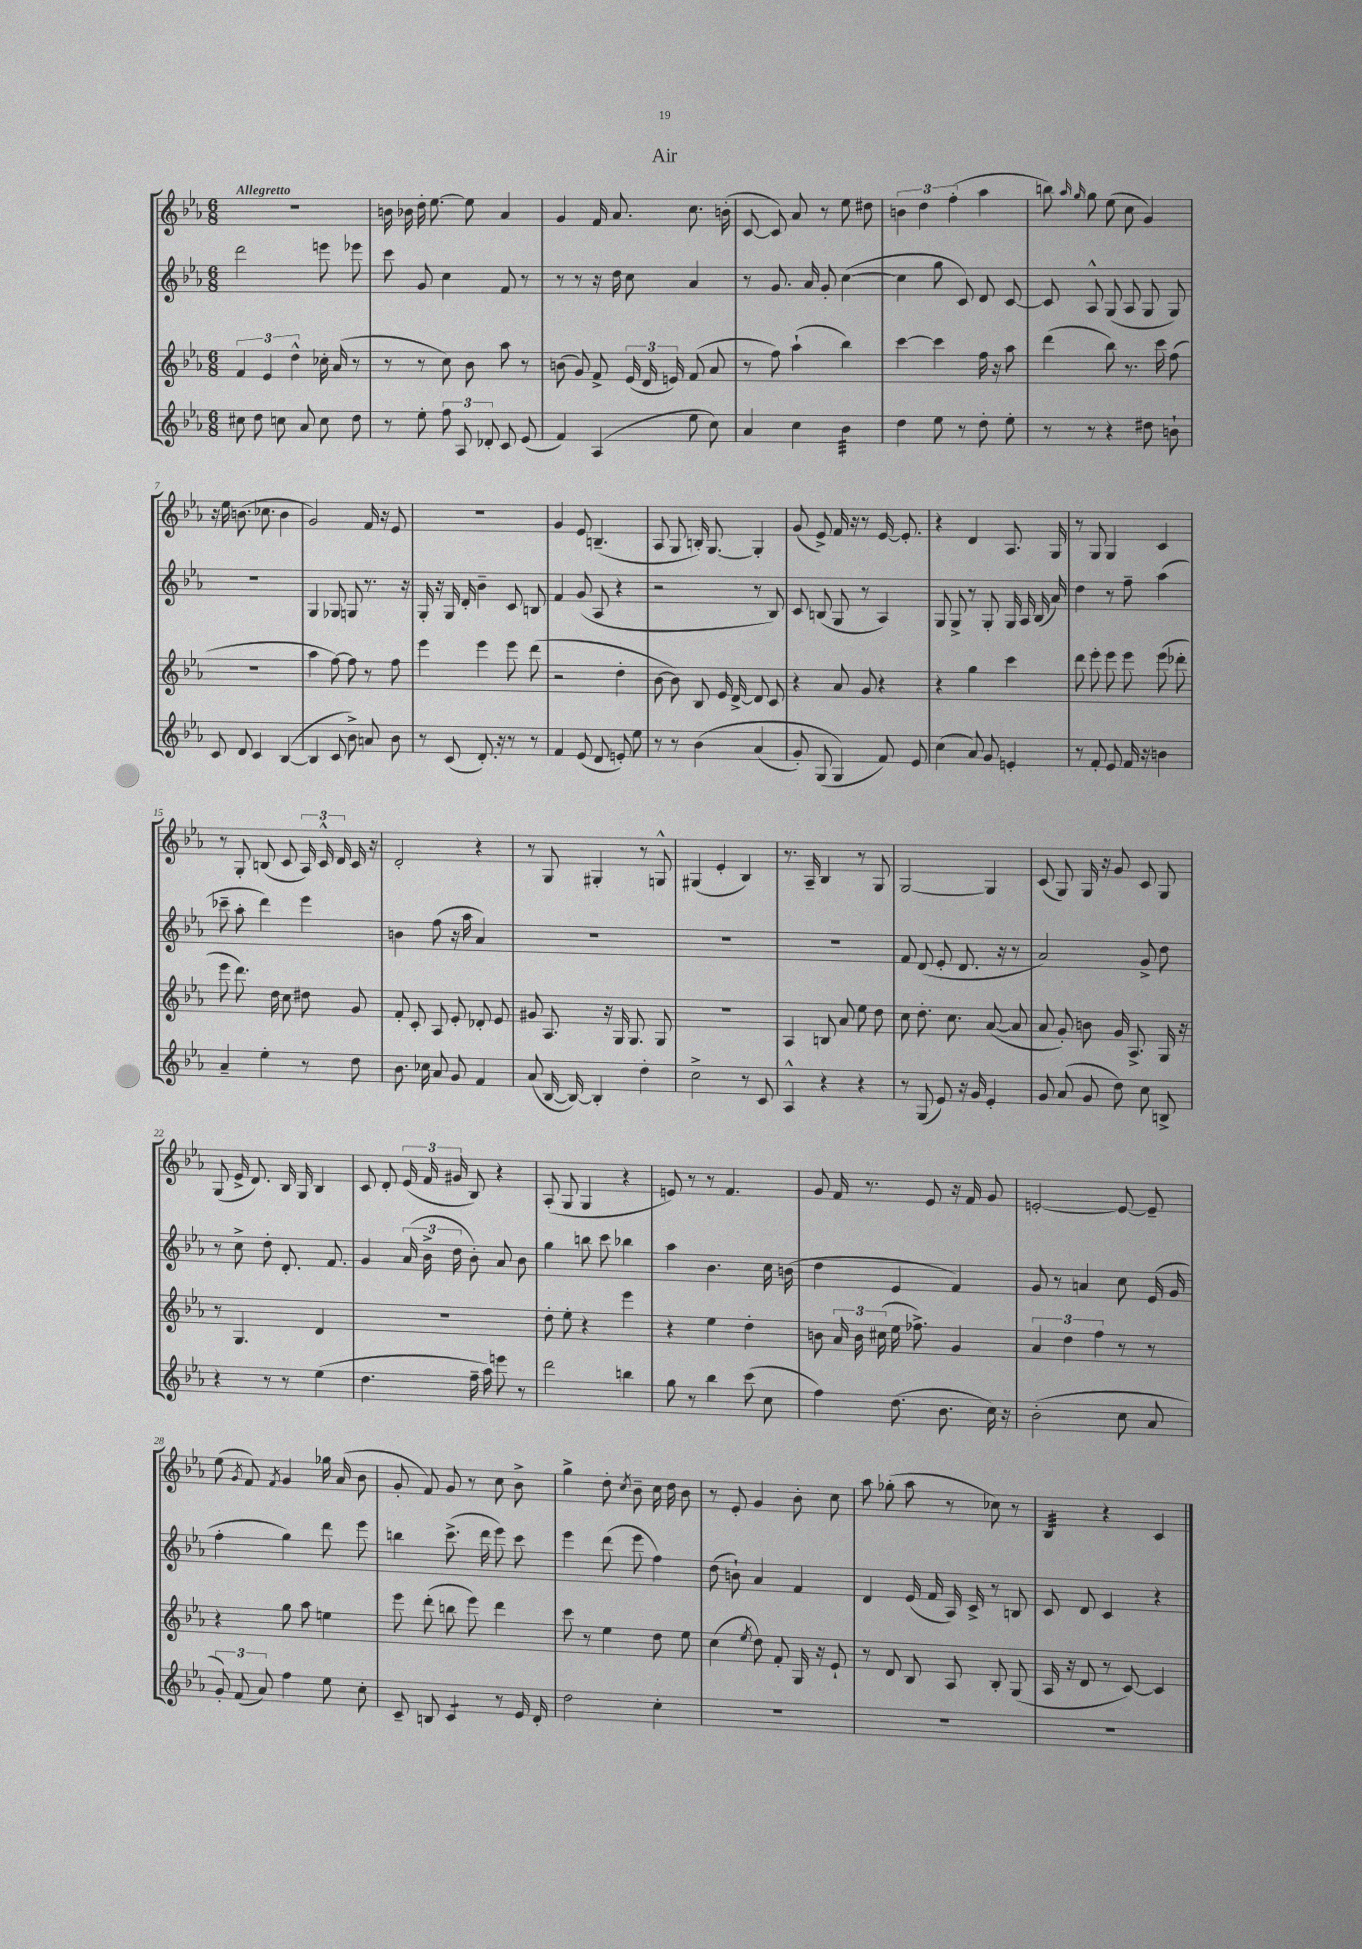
\header { title = "Air" }
<<
\new StaffGroup <<
\new Staff = "s0" {
    \clef treble \key ees \major \numericTimeSignature \time 6/8 \tempo "Allegretto"
    \autoBeamOff R2. |
    b'16 bes'16 d''16-. ees''8.~ ees''8 aes'4 |
    g'4 f'16 aes'8. c''8. b'16-.( |
    c'8~ c'8) aes'8 r8 ees''8 dis''8 |
    \tuplet 3/2 { b'4 d''4 f''4-.( } aes''4 |
    b''8) \grace { aes''16 g''16 } g''8 ees''8( c''8 g'4) |
    r16 ees''16 b'8.( ces''8. b'4 |
    g'2) f'16 r16 ees'8 |
    R2. |
    g'4 ees'8 b4.--( |
    aes8 g8 b16-.) g8.~ g4-. |
    g'8( ees'8->) f'16 r16 r8 ees'16~ ees'8.-. |
    r4 d'4 aes8. g16 |
    r8 g8 g4 c'4 |
    r8 g8-. b8( c'8 \tuplet 3/2 { aes16) c'16-^ d'16 } c'16 r16 |
    d'2-. r4 |
    r8 g8 gis4-. r8 g8-^ |
    gis4( ees'4-. bes4) |
    r8. aes16-- bes4 r8 g8 |
    g2~ g4 |
    c'8( g8) g16 r16 g'8 c'8 g8 |
    g8( ees'16-> d'8.) bes16 g16 bes4 |
    c'8 d'8-. \tuplet 3/2 { ees'16( f'16 gis'16 } bes8) r4 |
    aes8-.( g8 g4 r4 |
    e'8) r8 r8 f'4. |
    g'8 f'16 r8. ees'8 r16 f'16 g'8 |
    e'2~-. e'8~ e'8-- |
    ees''8( \acciaccatura { g'8 } f'8) \acciaccatura { f'8 } g'4 ges''16 aes'16( bes'8 |
    g'8-. f'8) g'8 r8 c''8 bes'8-> |
    g''4-> d''8-. \acciaccatura { c''8 } bes'8-- c''16 d''16 bes'8 |
    r8 ees'8-. g'4 bes'8-. c''8 |
    aes''8 ges''8-.( aes''8 r8 ces''8) r8 |
    bes4:32 r4 c'4 \bar "|." |
}
\new Staff = "s1" {
    \clef treble \key ees \major \numericTimeSignature \time 6/8
    \autoBeamOff d'''2 e'''8 ees'''8 |
    c'''8 g'8 c''4 f'8 r8 |
    r8 r8 r16 d''16 c''8 aes'4 |
    r8 g'8. aes'16 g'8-. c''4~( |
    c''4 g''8 c'8) d'8 c'8~ |
    c'8 aes8-^ g8( aes8 g8 g8) |
    R2. |
    g4 ges8 g8 r8. r16 |
    g16-. r16 g16 d'16-. bes'4-- c'8 b8 |
    f'4 g'8( aes8 r4 |
    r2 r8 bes8) |
    c'8 b8( g8 r8 aes4) |
    g8 g8-> r8 g8-. g16 aes16 bes16( aes'16) |
    d''4 r8 f''8-- aes''4( |
    ces'''8-- aes''8-. d'''4) ees'''4 |
    b'4 f''8( r16 aes''16 aes'4) |
    R2. |
    R2. |
    R2. |
    f'8 d'8( ees'8-. d'8. r16 r8 |
    aes'2) g'8-> d''8 |
    r8 c''8-> d''8-. d'8.-. f'8. |
    g'4 \tuplet 3/2 { aes'16( bes'16-> d''16 } bes'8-.) aes'8 bes'8 |
    g''4 b''8 c'''8 bes''4 |
    aes''4 bes'4. c''16 b'16( |
    d''4 ees'4 f'4) |
    g'8 r8 a'4 c''8 ees'16( g'16 |
    f''4-. g''4) d'''8 ees'''8 |
    b''4 c'''8.->( d'''16 ees'''8) c'''8 |
    ees'''4 d'''8( ees'''8 f''4) |
    d''8( b'8-!) aes'4 f'4 |
    d'4 ees'16( f'16 aes16) c'16-> r8 b8 |
    c'8 d'8 c'4 r4 \bar "|." |
}
\new Staff = "s2" {
    \clef treble \key ees \major \numericTimeSignature \time 6/8
    \autoBeamOff \tuplet 3/2 { f'4 ees'4 d''4-^ } ces''16-. aes'16( r8 |
    r8 r8 c''8) bes'8 aes''8 r8 |
    b'8( g'8) f'8-> \tuplet 3/2 { ees'16( d'16 e'16) } f'8( aes'8 |
    r8 f''8) aes''4-!( bes''4) |
    c'''4~ c'''4 f''16 r16 aes''8 |
    d'''4( bes''8) r8. c'''16 f''8( |
    R2. |
    aes''4 f''8~) f''8 r8 f''8 |
    ees'''4 ees'''4 ees'''8 d'''8( |
    r2 d''4-. |
    bes'8~ bes'8) bes8 ees'16 d'16~-> d'8 c'8 |
    r4 aes'8 g'8 r4 |
    r4 g''4 c'''4 |
    d'''8 ees'''8-. ees'''8 ees'''8 ees'''8( des'''8-. |
    ees'''8 d'''8.) d''16 c''8 dis''8 g'8 |
    f'8-. c'8-. aes8 ees'8-. des'8-. ees'8 |
    gis'8 aes8. r16 g16 g8. g8 |
    R2. |
    aes4 b8 aes'8 ees''8 d''8 |
    c''8 d''8.-. c''8. aes'8~( aes'8 |
    aes'8 g'8-.) b'8 g'16 aes8.-> g16 r16 |
    r8 g4. d'4 |
    R2. |
    d''8-. ees''8-. r4 ees'''4 |
    r4 ees''4 d''4-. |
    b'8 \tuplet 3/2 { aes'16 b'16 cis''16( } ees''16 fes''8.->) g'4 |
    \tuplet 3/2 { aes'4 d''4 f''4 } r8 r8 |
    r4 g''8 aes''8 e''4 |
    ees'''8 d'''8-.( b''8 ees'''8) d'''4 |
    c'''8 r8 ees''4 d''8 ees''8 |
    c''4( \acciaccatura { ees''8 } d''8) f'8-. g16 r16 ees'8-! |
    r8 d'8 bes8 aes8 bes8-. g8( |
    aes16 r16 d'8 r8 c'8~) c'4 \bar "|." |
}
\new Staff = "s3" {
    \clef treble \key ees \major \numericTimeSignature \time 6/8
    \autoBeamOff cis''8 d''8 c''8 aes'8 c''8 d''8 |
    r8 ees''8-. \tuplet 3/2 { f''8 aes8 des'8-. } c'8 ees'8( |
    f'4) aes4( ees''8 c''8) |
    aes'4 c''4 bes'4:32 |
    d''4 ees''8 r8 d''8-. ees''8-. |
    r8 r8 r4 dis''8 b'8-! |
    c'8 d'8 c'4 bes4~( |
    bes4 c'8 bes'8->) a'8 bes'8 |
    r8 c'8( d'8.-.) r16 r8 r8 |
    f'4 ees'8( d'8 e'8-.) ees''8 |
    r8 r8 bes'4\( aes'4( |
    g'8-.) g8( g4\) f'8) ees'8 |
    c''4( aes'8) g'8 e'4-. |
    r8 f'8-. ees'8 f'16 r16 b'4 |
    aes'4-- ees''4-. r8 d''8 |
    bes'8. ces''16 aes'8 g'8 f'4 |
    aes'8( bes16~ bes16~) bes4-. d''4-. |
    c''2-> r8 c'8 |
    aes4-^ r4 r4 |
    r8 g8( ees'8) r16 g'16 ees'4-. |
    g'8 aes'8( g'8 d''8) c''8 b8-> |
    r4 r8 r8 ees''4( |
    d''4. f''16-- aes''16) e'''8 r8 |
    d'''2 b''4 |
    g''8 r8 bes''4 c'''8( c''8 |
    f''4) d''8.( bes'8. c''16) r16 |
    bes'2-.( c''8 aes'8 |
    \tuplet 3/2 { g'8-.) f'8( aes'8) } f''4 ees''8 c''8-. |
    c'8-- b8 c'4:8 r8 ees'16 d'16-. |
    d''2 c''4-. |
    R2. |
    R2. |
    R2. \bar "|." |
}
>>
>>
